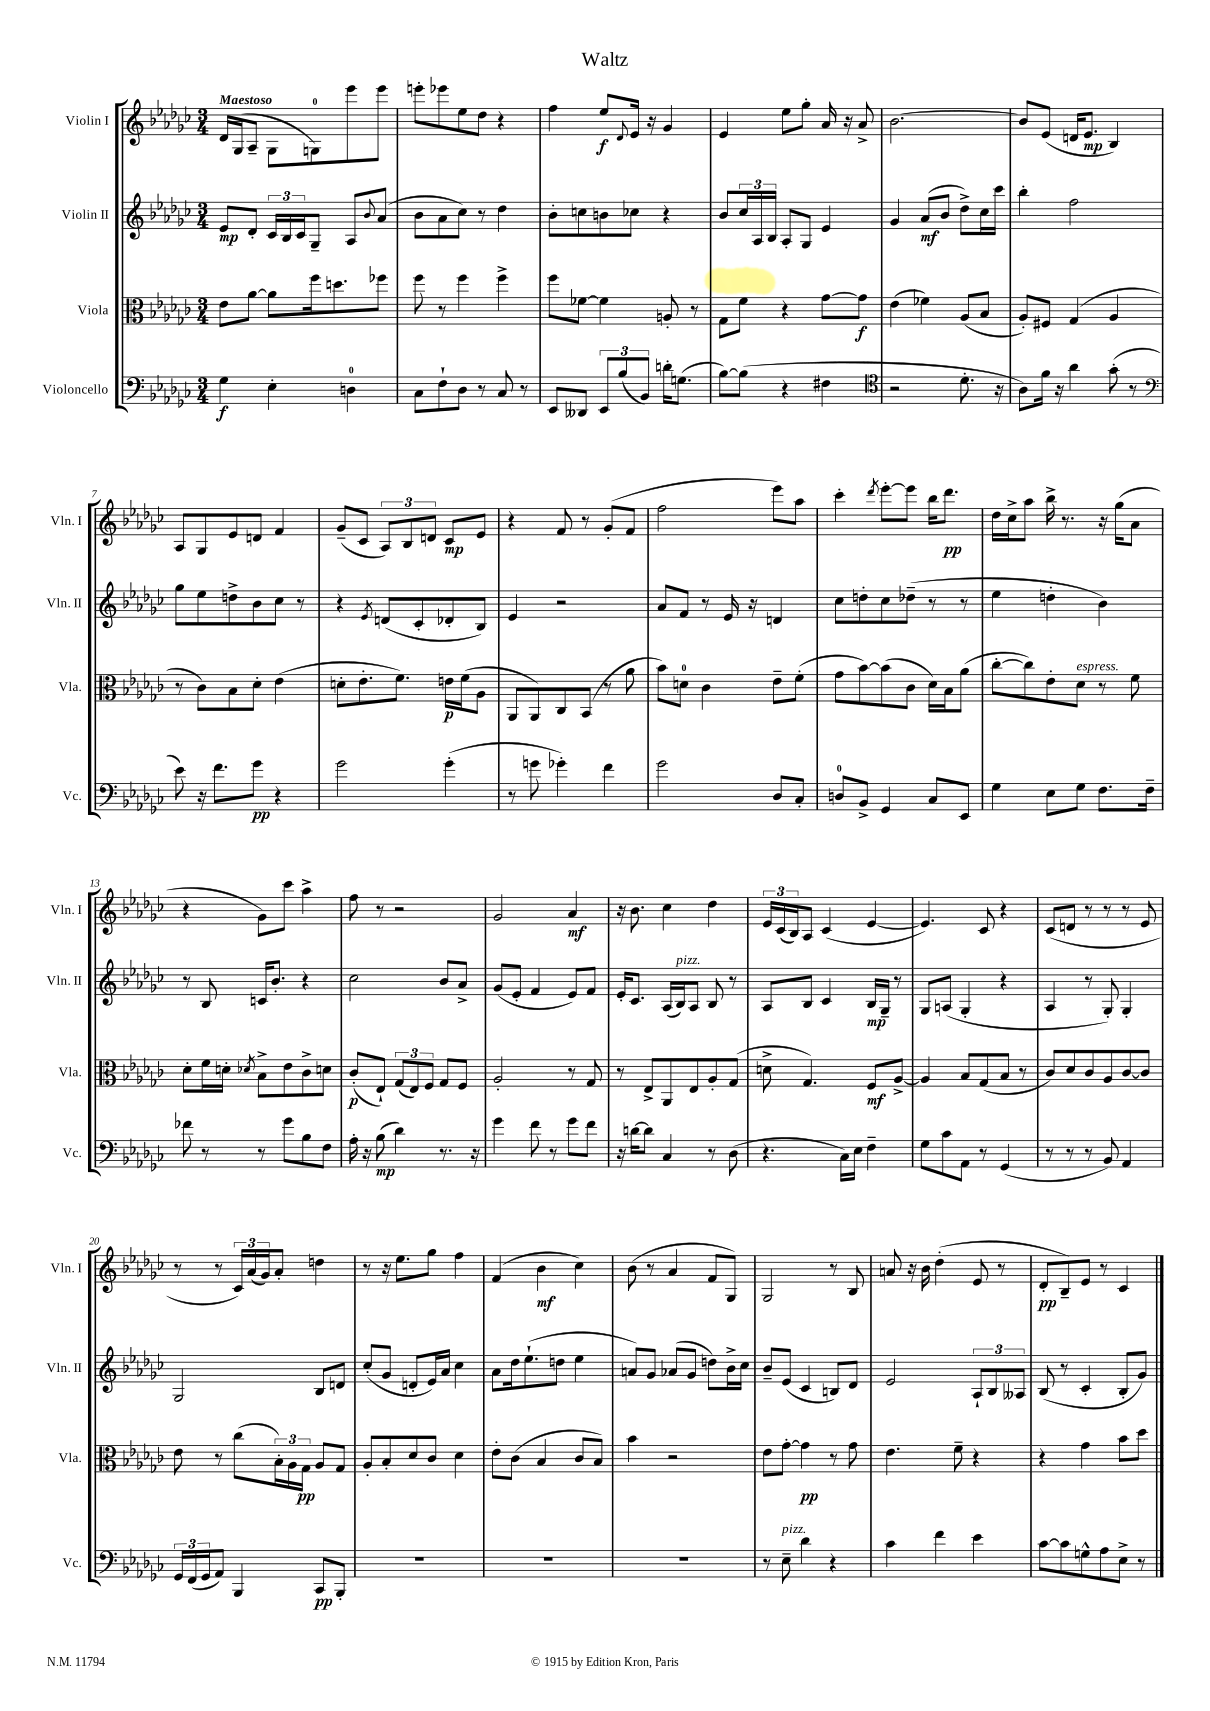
\header { title = "Waltz" }
<<
\new StaffGroup <<
\new Staff = "s0" \with { instrumentName = "Violin I" shortInstrumentName = "Vln. I" } {
    \clef treble \key ges \major \numericTimeSignature \time 3/4 \tempo "Maestoso"
    des'16 ges16( aes8-- ges8 g8-0) ees'''8 ees'''8 |
    e'''8-. ees'''8 ees''8 des''8 r4 |
    f''4 ees''8\f \appoggiatura { des'8 } ees'16 r16 ges'4 |
    ees'4 ees''8 ges''8-. aes'16 r16 aes'8-> |
    bes'2.~ |
    bes'8 ees'8( d'16 ees'8.\mp bes4) |
    aes8 ges8 ees'8 d'8 f'4 |
    ges'8--( ces'8 \tuplet 3/2 { aes8) bes8 d'8 } ces'8\mp ees'8 |
    r4 f'8 r8 ges'8-.( f'8 |
    f''2 ees'''8) aes''8 |
    ces'''4-. \acciaccatura { des'''8 } ees'''8~-. ees'''8 bes''16 des'''8.\pp |
    des''16 ces''16-> aes''8 bes''16-> r8. r16 ges''16( aes'8 |
    r4 ges'8) ces'''8 aes''4-> |
    f''8 r8 r2 |
    ges'2 aes'4\mf |
    r16 bes'8. ces''4 des''4 |
    \tuplet 3/2 { ees'16 ces'16( bes16) } aes8 ces'4( ees'4~ |
    ees'4.) ces'8 r4 |
    ces'8( d'8 r8 r8 r8 ees'8 |
    r8 r8 \tuplet 3/2 { ces'16) aes'16( ges'16) } aes'8-. d''4 |
    r8 r16 ees''8. ges''8 f''4 |
    f'4( bes'4\mf ces''4) |
    bes'8( r8 aes'4 f'8 ges8) |
    ges2 r8 bes8 |
    a'8 r16 bes'16 des''4-.( ees'8 r8 |
    des'8-.\pp bes8--) ees'8 r8 ces'4 \bar "|." |
}
\new Staff = "s1" \with { instrumentName = "Violin II" shortInstrumentName = "Vln. II" } {
    \clef treble \key ges \major \numericTimeSignature \time 3/4
    ees'8\mp des'8-. \tuplet 3/2 { ces'16 bes16 ces'16 } ges8-- aes8 \appoggiatura { bes'8 } aes'8( |
    bes'8 aes'8 ces''8) r8 des''4 |
    bes'8-. c''8 b'8 ces''8 r4 |
    bes'8 \tuplet 3/2 { ces''16 aes16 bes16 } aes8-. ges8 ees'4 |
    ges'4 aes'8\mf( bes'8 des''8->) ces''16 ces'''16 |
    bes''4-. f''2 |
    ges''8 ees''8 d''8-> bes'8 ces''8 r8 |
    r4 \acciaccatura { ees'8 } d'8( ces'8-. des'8-. bes8) |
    ees'4 r2 |
    aes'8 f'8 r8 ees'16 r16 d'4 |
    ces''8 d''8-. ces''8 des''8--( r8 r8 |
    ees''4 d''4-. bes'4) |
    r8 bes8 c'16 bes'8.-. r4 |
    ces''2 bes'8 aes'8-> |
    ges'8( ees'8-. f'4 ees'8) f'8 |
    ees'16-. ces'8. aes16( bes16^\markup { \italic "pizz." }) aes8 bes8 r8 |
    aes8 bes8 ces'4 bes16\mp ges16-- r8 |
    ges8 a8( ges4-. r4 |
    aes4 r8 ges8-.) ges4-. |
    ges2 bes8 d'8 |
    ces''8-.( ges'8 d'8-. ees'16) aes'16 ces''4 |
    aes'8 des''16 ees''8.-!( d''8 ees''4 |
    a'8) ges'8 aes'8( ges'8 d''8) bes'16-> ces''16 |
    bes'8-- ees'8( ces'4 b8) des'8 |
    ees'2 \tuplet 3/2 { aes8-! bes8 aeses8 } |
    bes8( r8 ces'4-. bes8-. ges'8) \bar "|." |
}
\new Staff = "s2" \with { instrumentName = "Viola" shortInstrumentName = "Vla." } {
    \clef alto \key ges \major \numericTimeSignature \time 3/4
    ees'8 aes'8~ aes'8 f''16 d''8. fes''8 |
    f''8 r8 f''4 f''4-> |
    f''8 fes'8~ fes'4 a8-. r8 |
    ges8 f'8 r4 ges'8~ ges'8\f |
    ees'4( fes'4) aes8( bes8 |
    aes8-.) fis8 ges4( aes4 |
    r8 ces'8) bes8 des'8-. ees'4( |
    d'8-. ees'8.-. f'8.) e'16\p f'16( aes8 |
    aes,8 aes,8) ces8 bes,8( r8 aes'8 |
    bes'8) d'8-0 ces'4 ees'8-- f'8-.( |
    ges'8 bes'8~) bes'8( ces'8 des'16) bes16 aes'8( |
    ces''8~-. ces''8) ees'8-. des'8^\markup { \italic "espress." } r8 f'8 |
    des'8-. f'16 d'16-. \acciaccatura { des'8 } bes8-> ees'8 ces'8-> d'8 |
    ces'8-.\p( ees8-!) \tuplet 3/2 { ges8( ees8) f8 } ges8 f8 |
    aes2-. r8 ges8 |
    r8 ees8-> aes,8 ees8 aes8-. ges8( |
    d'8-> ges4.) f8\mf aes8~-> |
    aes4 bes8 ges8( bes8 r8 |
    ces'8) des'8 ces'8 aes8 ces'8~ ces'8 |
    ees'8 r8 ces''8( \tuplet 3/2 { bes16-.) aes16 ges16\pp } aes8 ges8 |
    aes8-. bes8-. des'8 ces'8 des'4 |
    ees'8-. ces'8( bes4 ces'8 bes8) |
    bes'4 r2 |
    ees'8 ges'8~-. ges'4\pp r8 ges'8 |
    ees'4. f'8-- r4 |
    r4 ges'4 bes'8 des''8 \bar "|." |
}
\new Staff = "s3" \with { instrumentName = "Violoncello" shortInstrumentName = "Vc." } {
    \clef bass \key ges \major \numericTimeSignature \time 3/4
    ges4\f ees4-. d4-0 |
    ces8 f8-! des8 r8 ces8 r8 |
    ees,8 deses,8 \tuplet 3/2 { ees,8 bes8( bes,8) } d'16-. g8.( |
    bes8~) bes8( r4 fis4 |
    \clef tenor r2 des'8.-. r16 |
    aes8) f'16 r16 aes'4 ges'8-.( r8 |
    \clef bass ees'8) r16 f'8. ges'8\pp r4 |
    ges'2 ges'4-.( |
    r8 g'8 ges'4-.) f'4 |
    ges'2 des8 ces8-. |
    d8-0 bes,8-> ges,4 ces8 ees,8 |
    ges4 ees8 ges8 f8. f16-- |
    fes'8 r8 r8 ges'8 bes8 f8 |
    aes16-. r16 bes8\mp( des'4) r8. r16 |
    ges'4 f'8 r8 ges'8 f'8 |
    r16 d'16~ d'8 ces4 r8 des8( |
    r4. ces16) ees16 f4-- |
    ges8 ces'8 aes,8 r8 ges,4( |
    r8 r8 r8 bes,8) aes,4 |
    \tuplet 3/2 { ges,16 f,16( ges,16 } aes,8) bes,,4 ces,8\pp bes,,8-. |
    R2. |
    R2. |
    R2. |
    r8 ees8--^\markup { \italic "pizz." } des'4 r4 |
    ces'4 f'4 ees'4 |
    ces'8~ ces'8 g8-^ aes8 ees8-> r8 \bar "|." |
}
>>
>>
